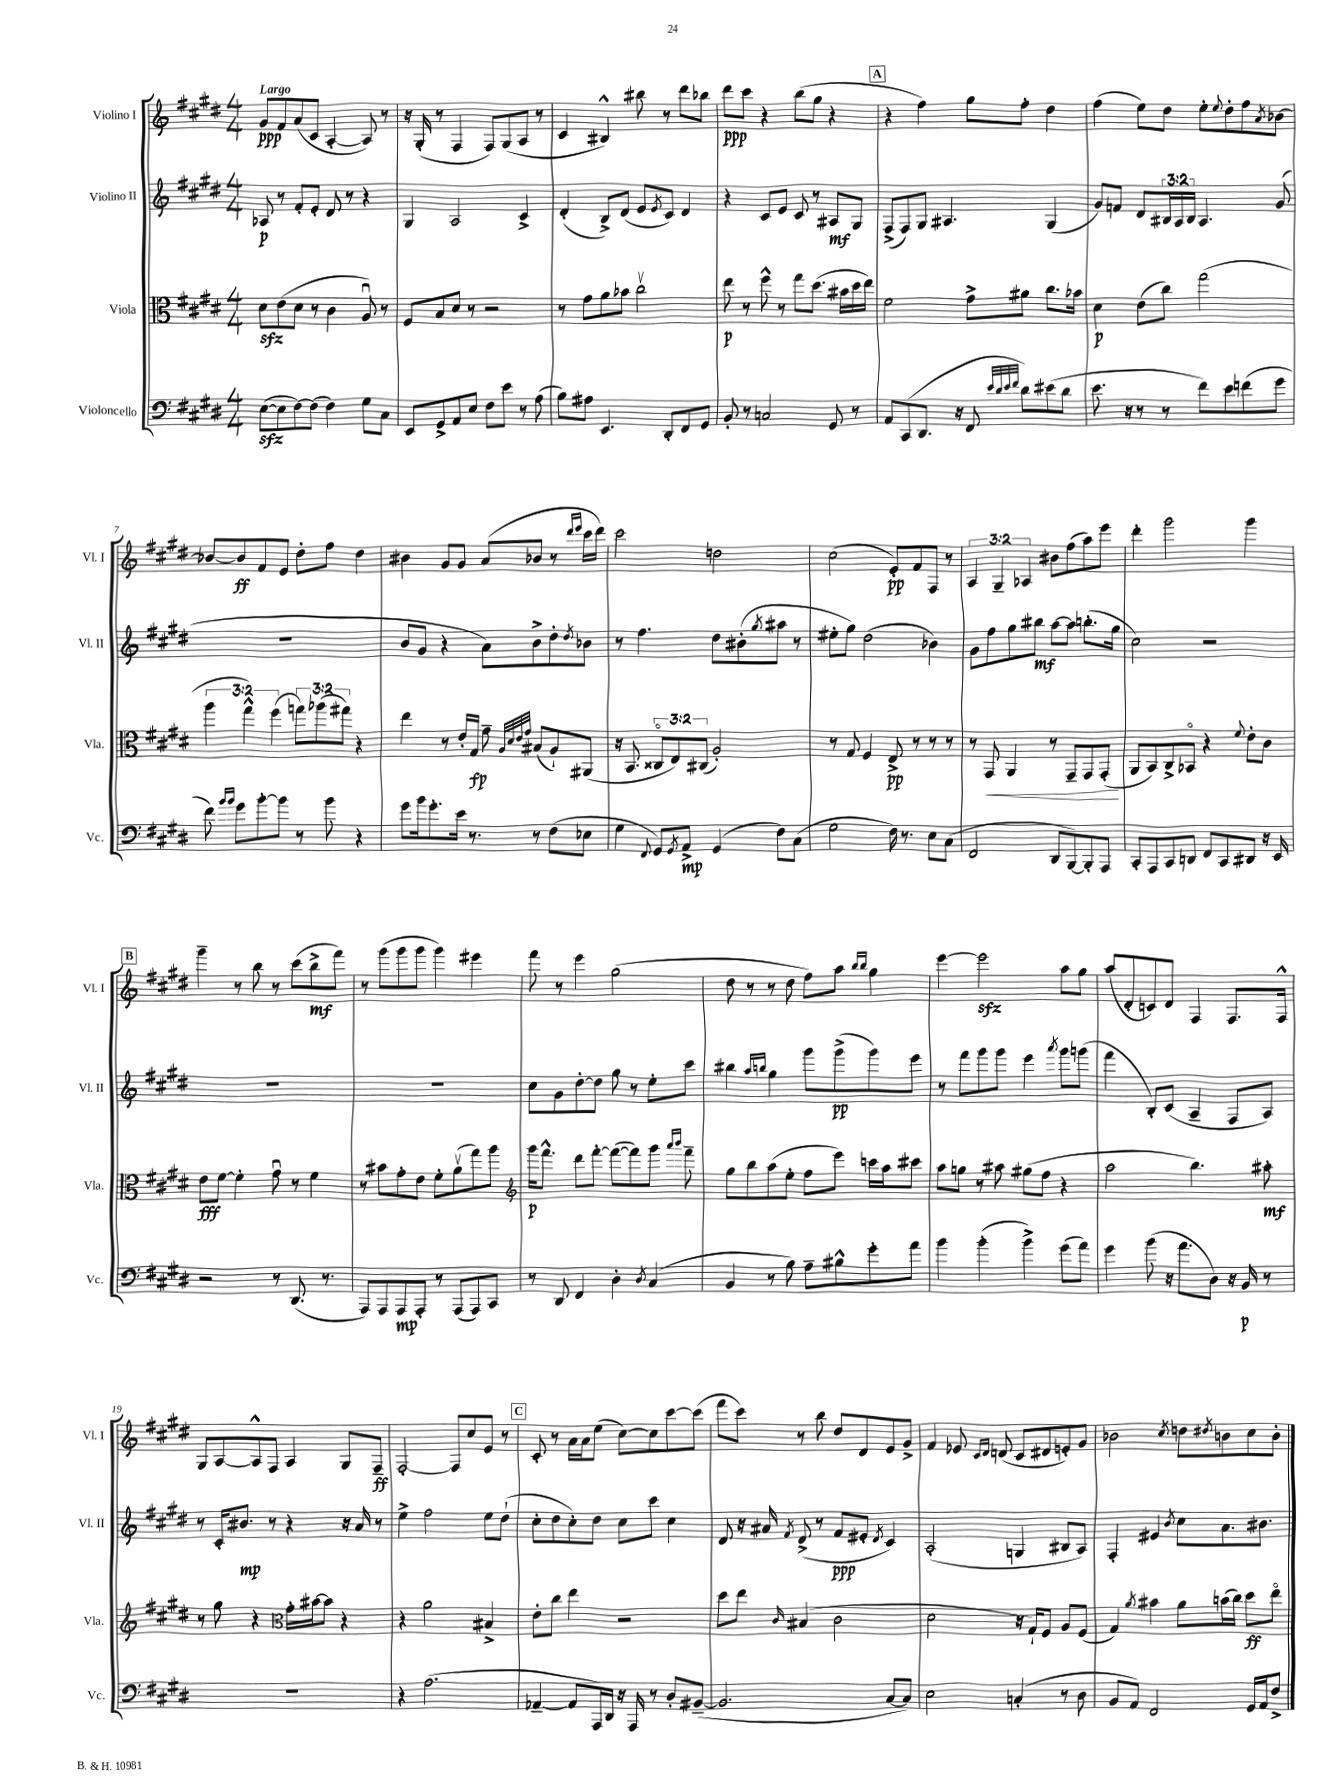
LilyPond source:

<<
\new StaffGroup <<
\new Staff = "s0" \with { instrumentName = "Violino I" shortInstrumentName = "Vl. I" } {
    \clef treble \key e \major \numericTimeSignature \time 4/4 \override Staff.TupletNumber.text = #tuplet-number::calc-fraction-text \tempo "Largo"
    gis'8\ppp fis'8 a'8( cis'8 a4~-. a8) r8 |
    r16 gis16-.( r8 fis4 fis8) gis8( a8 r8 |
    cis'4 bis4-^) bis''8 r8 dis'''8 bes''8 |
    dis'''8\ppp cis'''8 r4 b''8( gis''8 r4 |
    \mark \markup { \box "A" } r4 fis''4) gis''8 fis''8-. dis''4 |
    fis''4( e''8) dis''8 e''8-. \appoggiatura { e''8 } dis''8-. fis''8 \acciaccatura { a'8 } bes'8~ |
    bes'8~ bes'8\ff fis'8 e'8 dis''8-. fis''8 dis''4 |
    bis'4 gis'8 gis'8 a'8( bes'8 r8 \grace { dis'''16 e'''16 } cis'''16 dis'''16) |
    cis'''2 d''2 |
    cis''2( e'8-.\pp) fis'8 fis8 r8 |
    \tuplet 3/2 { a4 gis4-- aes4 } bis'8 fis''8( a''8) e'''8 |
    dis'''4-. gis'''2 gis'''4 |
    \mark \markup { \box "B" } gis'''4-- r8 b''8 r8 cis'''8( b''8->\mf fis'''8) |
    r8 gis'''8( gis'''8 gis'''8 gis'''4) eis'''4 |
    fis'''8 r8 e'''4 gis''2( |
    dis''8 r8 r8 dis''8 fis''8) a''8 \grace { b''16 b''16 } gis''4 |
    e'''4~ e'''2\sfz a''8 gis''8 |
    a''8( dis'8-. c'8) dis'8 fis4 fis8. fis16-^ |
    gis8 a8~ a8-^ fis8 a4 gis8 fis8--\ff |
    fis2~-. fis8 cis''8 e'8 r8 |
    \mark \markup { \box "C" } cis'8-. r8 a'16 a'16 e''8( cis''8~) cis''8 cis'''8~ cis'''8( |
    fis'''8 cis'''8) r8 b''8 dis''8 dis'8 e'8 gis'8-> |
    fis'4 ees'8 \grace { cis'16 dis'16 } d'8( cis'8 dis'8 e'8-.) gis'8 |
    bes'2 \acciaccatura { cis''8 } d''8 \acciaccatura { dis''8 } b'8 cis''8 b'8-. \bar "|." |
}
\new Staff = "s1" \with { instrumentName = "Violino II" shortInstrumentName = "Vl. II" } {
    \clef treble \key e \major \numericTimeSignature \time 4/4 \override Staff.TupletNumber.text = #tuplet-number::calc-fraction-text
    aes8\p r8 fis'8-. e'8-. dis'8 r8 r4 |
    gis4 a2 cis'4-> |
    dis'4-.( b8->) dis'8( e'8 \acciaccatura { e'8 } cis'8) dis'4 |
    r4 cis'8 e'8 cis'8 r8 ais8\mf gis8 |
    \mark \markup { \box "A" } fis8->( fis8) gis8 ais4. gis4( |
    gis'8) f'8 dis'8 \tuplet 3/2 { bis16 a16 bis16 } a4. gis'8( |
    R1 |
    b'8 gis'8 r4 a'8) b'8-> dis''8-. \acciaccatura { dis''8 } bes'8 |
    r8 fis''4. dis''8 bis'8-.( \acciaccatura { gis''8 } ais''8 r8 |
    eis''8-. gis''8) dis''2( bes'4) |
    gis'8 fis''8 gis''8 bis''8\mf a''8~ a''8 b''8.-.( gis''16 |
    cis''2) r2 |
    \mark \markup { \box "B" } R1 |
    R1 |
    cis''8 gis'8 dis''8~-. dis''8 gis''8 r8 e''8-. cis'''8 |
    bis''4 \grace { a''16 b''16 } gis''4 gis'''8 gis'''8->\pp( gis'''8) e'''8 |
    r8 fis'''8 gis'''8 gis'''8 e'''4 \acciaccatura { a'''8 } gis'''8 g'''8( |
    fis'''4 b8-.) cis'8( a4-- fis8 a8) |
    r8 cis'16-. bis'8.\mp r8 r4 r16 a'16 r8 |
    e''4-> fis''2 e''8 dis''8-!( |
    \mark \markup { \box "C" } cis''8-. dis''8 cis''8-.) dis''8 cis''8 cis'''8 cis''4 |
    dis'8 r16 ais'16 \acciaccatura { fis'8 } dis'8->( r8 fis'8\ppp eis'8-. \acciaccatura { dis'8 } cis'4) |
    a2-.( g4 bis8 a8) |
    fis4-. eis'4 \acciaccatura { b'8 } cis''8 a'8. bis'8. \bar "|." |
}
\new Staff = "s2" \with { instrumentName = "Viola" shortInstrumentName = "Vla." } {
    \clef alto \key e \major \numericTimeSignature \time 4/4 \override Staff.TupletNumber.text = #tuplet-number::calc-fraction-text
    dis'8\sfz e'8( dis'8 r8 cis'4 a8\downbow) r8 |
    fis8 b8 dis'8 r8 r2 |
    r8 gis'8 a'8 bes'8 cis''2\upbow |
    e''8\p r8 fis''8-^ r8 gis''8 dis''8.( bis'16 dis''16 e''16) |
    \mark \markup { \box "A" } fis'2 gis'8-> ais'8 cis''8. bes'16 |
    dis'4\p e'8( cis''8) gis''2( |
    \tuplet 3/2 { a''4 gis''4-^) fis''4( } \tuplet 3/2 { g''8) aes''8( gis''8) } r4 |
    e''4 r8 e'16-. gis16\fp gis'8-- \grace { a32 dis'32 e'32 gis'32 } bis8( a8-!) ais,8( |
    r16 b,8. \tuplet 3/2 { cisis8\flageolet e8) cis8( } a2-.) |
    r8 gis8 fis4 e8->\pp r8 r8 r8 |
    r8 gis,8\< a,4 r8 gis,8-- gis,8 gis,8-.\!( |
    a,8 b,8) cis8-> bes,8\flageolet r4 \appoggiatura { fis'8 } e'8-. cis'8 |
    \mark \markup { \box "B" } e'8\fff fis'8~ fis'4-. gis'8\downbow r8 fis'4 |
    r8 bis'8 gis'8-. e'8 fis'8-. a'8\upbow( gis''8) a''8 |
    \clef treble gis'''16\p fis'''8.-^ dis'''8 fis'''8~-. fis'''8~( fis'''8) gis'''8 \grace { a'''16 b'''16 } fis'''8-- |
    gis''8 b''8 a''8( e''8-. fis''8 e'''8) c'''16 a''16 cis'''8 |
    a''8 g''8 r8 ais''8 gis''8( fis''8 r4 |
    a''2 b''4.) ais''8-.\mf |
    r8 gis''8 r4 \clef alto gis'16-. bis'16~ bis'8 r4 |
    r4 a'2 bis4-> |
    \mark \markup { \box "C" } e'8-. cis''8 e''4 r2 |
    dis''8 e''8 \grace { cis'16 } bis4( cis'2 |
    dis'2 r16 gis16-!) fis8 a8 fis8( |
    gis4) \acciaccatura { a'8 } bis'4 a'8 b'16( cis''16) dis''8\ff e''8\flageolet \bar "|." |
}
\new Staff = "s3" \with { instrumentName = "Violoncello" shortInstrumentName = "Vc." } {
    \clef bass \key e \major \numericTimeSignature \time 4/4
    e8~\sfz( e8 fis8~) fis8( fis4) gis8 cis8 |
    e,8 gis,8-> a,8 e8 fis8 e'8 r8 a8( |
    b8) ais8 e,4. dis,8-. fis,8 gis,8 |
    b,8-. r8 c2 gis,8 r8 |
    \mark \markup { \box "A" } a,8 cis,8( dis,8. r16 fis,8 \grace { e'32 dis'32 e'32 fis'32 } dis'8) eis'8( dis'8 |
    e'8. r16 r8 r8 fis'8) e'8 f'8( gis'8 |
    fis'8) \grace { b'16 b'16 } gis'8 b'8~-. b'8 r8 b'8 r4 |
    gis'8 b'16 gis'8.-. e'16 r8. r8 fis8( ees8 |
    gis4 \appoggiatura { fis,8 } gis,8) \acciaccatura { gis,8 } a,8->\mp gis,4( fis8) cis8( |
    gis2 fis16) r8. e8 cis8( |
    fis,2 dis,8 b,,8~) b,,8-. a,,8 |
    cis,8-. a,,8 cis,8 d,8 fis,8 cis,8 dis,8 r16 e,16 |
    \mark \markup { \box "B" } r2 r8 dis,8.( r8. |
    a,,8) a,,8 a,,8\mp a,,8-. r8 a,,8( a,,8) cis,8 |
    r8 dis,8 fis,4 dis4-. \acciaccatura { dis8 } cis4( |
    b,4 r8 b8) a8-- bis8-^ gis'8-. a'8 |
    b'4 b'4-.( b'4->) gis'8( a'8) |
    gis'4 b'8( r16 a'8. dis8) r16 b,16\p r8 |
    R1 |
    r4 a2.( |
    \mark \markup { \box "C" } aes,4~-- aes,8 a,,16) dis,16 r16 a,,16 r8 dis8-. bis,8~--( |
    bis,2. cis8~ cis8) |
    e2 c4-.( r8 dis8 |
    b,8 a,8) fis,2 gis,16 a,16 fis8-> \bar "|." |
}
>>
>>
